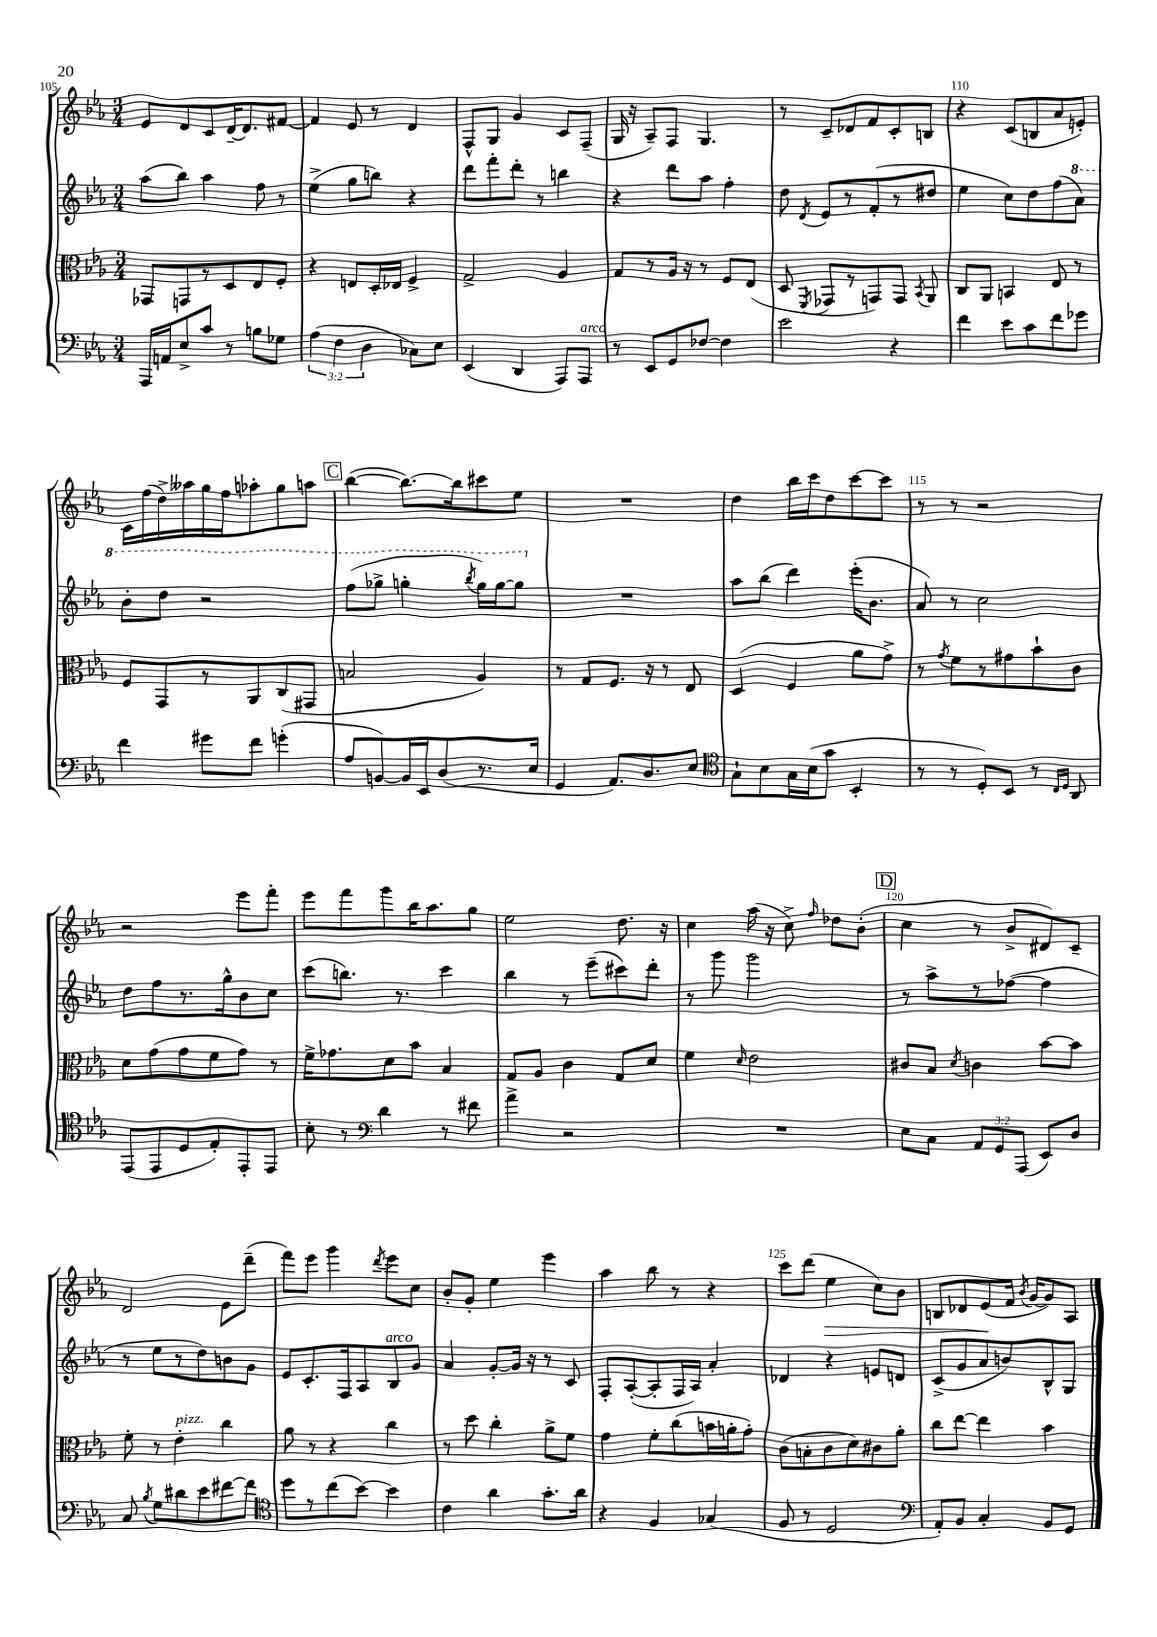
<<
\new StaffGroup <<
\new Staff = "s0" {
    \clef treble \key ees \major \numericTimeSignature \time 3/4
    \autoBeamOff ees'8[ d'8 c'8 d'16~-- d'8. fis'8]~ |
    fis'4 ees'8 r8 d'4 |
    f8[-^ g8] g'4 c'8[ f8]--( |
    g16 r16 aes8[--) f8] g4. |
    r8 c'8[-- des'8 f'8 c'8-. b8] |
    r4 c'8[( b8 aes'8 e'8]-.) |
    c'16[ f''16( d''16->) aeses''16 g''16 f''16 aes''8-. g''8 a''8] |
    \mark \markup { \box "C" } bes''4~( bes''8.[~) bes''16 cis'''8 ees''8] |
    R2. |
    d''4 bes''16[ c'''16 d''8 c'''8~ c'''8] |
    r8 r8 r2 |
    r2 ees'''8[ f'''8]-. |
    ees'''8[ f'''8 g'''8 bes''16 aes''8. g''8] |
    ees''2 d''8. r16 |
    c''4 aes''16( r16 c''8->) \grace { f''16 } des''8[ bes'8]-.( |
    \mark \markup { \box "D" } c''4 r8 bes'8[-> dis'8) c'8]-- |
    d'2 ees'8[ d'''8]--( |
    f'''8[) ees'''8] g'''4 \acciaccatura { d'''8 } ees'''8[ c''8] |
    bes'8[-. g'8]-. ees''4 ees'''4 |
    aes''4 bes''8 r8 r4 |
    c'''8[ d'''8]( ees''4\> c''8[) bes'8] |
    b8[ des'8 ees'8\!( f'16] \acciaccatura { bes'8 } g'16[~ g'8) aes8] \bar "|." |
}
\new Staff = "s1" {
    \clef treble \key ees \major \numericTimeSignature \time 3/4
    \autoBeamOff aes''8[( bes''8]) aes''4 f''8 r8 |
    ees''4->( g''8[ b''8]) r4 |
    d'''8[ f'''8-. d'''8]-. r8 b''4 |
    r4 d'''8[ aes''8] f''4-. |
    d''8 \acciaccatura { d'8 } ees'8[ r8 f'8-.( r8 dis''8] |
    ees''4 c''8[) d''8 f''8( \ottava #1 aes''8]) |
    bes''8[-. d'''8] r2 |
    \mark \markup { \box "C" } f'''8[( ges'''8]-> g'''4-. \acciaccatura { bes'''8 } g'''16[) g'''16~ g'''8] \ottava #0 |
    R2. |
    aes''8[ bes''8]( d'''4) ees'''16[-.( bes'8.] |
    aes'8) r8 c''2 |
    d''8[ f''8 r8. g''16-^ bes'8 c''8] |
    c'''8[( b''8.]) r8. c'''4 |
    bes''4 r8 ees'''8[--( cis'''8) d'''8]-. |
    r8 g'''8 g'''2 |
    \mark \markup { \box "D" } r8 aes''8[-> r8 fes''8]~( fes''4 |
    r8 ees''8[ r8 d''8) b'8 g'8] |
    ees'8[ c'8.-. f16 aes8 bes8^\markup { \italic "arco" } g'8] |
    aes'4 g'8[~-. g'16] r16 r8 c'8 |
    f8[-. aes8~-.( aes8-. f16 aes16]) aes'4-. |
    des'4 r4 e'8[ d'8] |
    c'8[->( g'8 aes'8 b'8) bes8-^ g8] \bar "|." |
}
\new Staff = "s2" {
    \clef alto \key ees \major \numericTimeSignature \time 3/4
    \autoBeamOff ges,8[ g,8 r8 d8 ees8 f8]-. |
    r4 e8[ d16-. ees16] f4-> |
    g2-> aes4 |
    g8[ r8 aes16] r16 r8 f8[ ees8]( |
    d8 \acciaccatura { f,8 } ges,8[ r8 g,8) g,8] \acciaccatura { bes,8 } aes,8 |
    c8[ aes,8] b,4 ees8 r8 |
    f8[ g,8 r8 aes,8 c8( gis,8] |
    \mark \markup { \box "C" } b2 aes4) |
    r8 g8[ f8.] r16 r8 ees8 |
    d4( f4 aes'8[ g'8]->) |
    r8 \acciaccatura { g'8 } f'8[ r8 gis'8 bes'8-! c'8] |
    d'8[ g'8( g'8 f'8 g'8]) r8 |
    f'16[-> ges'8. d'8 bes'8] bes4 |
    g8[ aes8] c'4 g8[ d'8] |
    f'4 \grace { d'16 } ees'2 |
    \mark \markup { \box "D" } cis'8[ bes8] \acciaccatura { d'8 } c'4 bes'8[~ bes'8] |
    f'8-. r8 ees'4-.^\markup { \italic "pizz." } c''4 |
    aes'8 r8 r4 c''4 |
    r8 d''8 c''4-. aes'8[-> f'8] |
    g'4 f'8[-. c''8( b'16 a'16-. g'8]-.) |
    c'8[( b8-. c'8 d'8) cis'8 aes'8]-. |
    c''8[ ees''8]~ ees''4 bes'4 \bar "|." |
}
\new Staff = "s3" {
    \clef bass \key ees \major \numericTimeSignature \time 3/4 \override Staff.TupletNumber.text = #tuplet-number::calc-fraction-text
    \autoBeamOff aes,,16[ a,16 ees8-> c'8] r8 b8[ ges8] |
    \tuplet 3/2 { aes4( f4 d4 } ces8[) ees8] |
    ees,4( d,4 aes,,8[) aes,,8]^\markup { \italic "arco" } |
    r8 ees,8[ g,8 fes8]~ fes4 |
    ees'2 r4 |
    f'4 ees'8[ c'8 f'8 ges'8] |
    f'4 gis'8[ f'8] g'4-.( |
    \mark \markup { \box "C" } aes8[ b,8~) b,16 ees,16 d8( r8. ees16] |
    g,4 aes,8.[) d8. ees8] |
    \clef tenor g8[-! bes8 g16 bes16( g'8] bes,4-. |
    r8 r8 d8[-.) bes,8] r8 \grace { c16[ d16] } aes,8 |
    ees,8[( ees,8 d8 ees8-.) ees,8-. ees,8] |
    bes8-. r8 \clef bass d'4 r8 fis'8 |
    aes'4-> r2 |
    R2. |
    \mark \markup { \box "D" } ees8[ c8] \tuplet 3/2 { aes,8[ g,8 aes,,8]( } ees,8[) d8] |
    c8 \acciaccatura { bes8 } g8[ dis'8 ees'8 fis'8~ fis'8] |
    \clef tenor d''8[ r8 c''8( bes'8]~) bes'4 |
    c'4 aes'4 g'8.[-. aes'16] |
    r4 f4 ges4( |
    f8 r8 d2 |
    \clef bass aes,8[-.) bes,8] c4-. bes,8[ g,8] \bar "|." |
}
>>
>>
\layout { \context { \Score currentBarNumber = #105 \override BarNumber.break-visibility = ##(#f #t #t) barNumberVisibility = #(every-nth-bar-number-visible 5) } }
